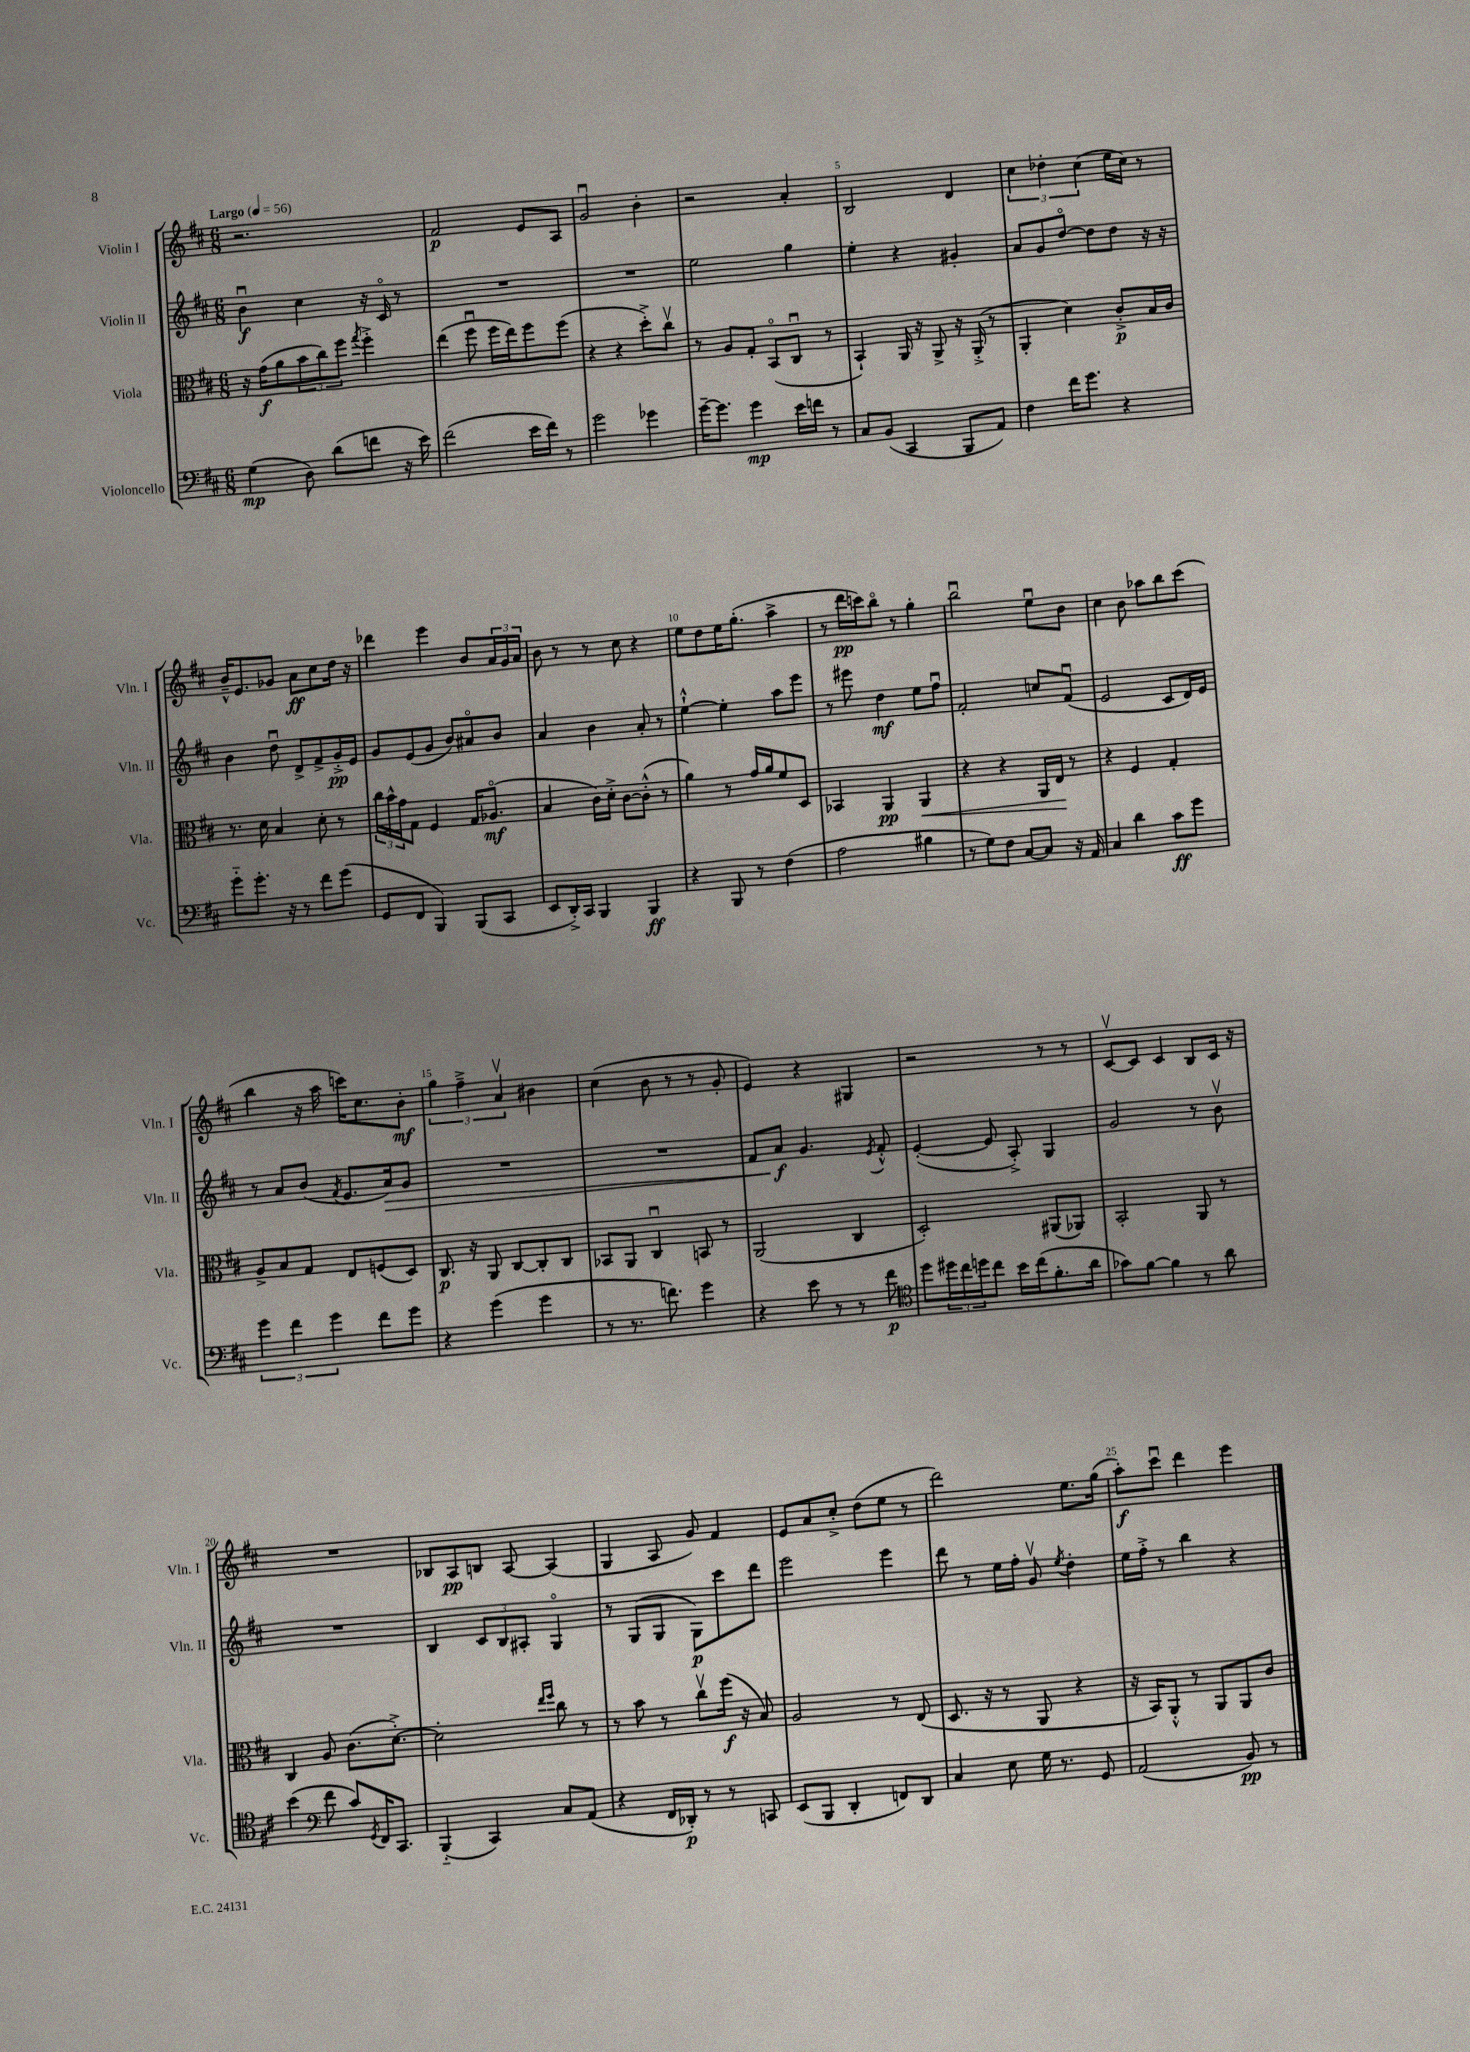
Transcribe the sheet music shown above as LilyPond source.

<<
\new StaffGroup <<
\new Staff = "s0" \with { instrumentName = "Violin I" shortInstrumentName = "Vln. I" } {
    \clef treble \key d \major \numericTimeSignature \time 6/8 \tempo "Largo" 4 = 56
    r2. |
    fis'2\p e'8 a8 |
    g'2\downbow b'4-. |
    r2 a'4-. |
    b2 d'4 |
    \tuplet 3/2 { cis''4 des''4-. cis''4( } e''16 cis''16) r8 |
    b'16---^ e'8. ges'8 a'8\ff cis''8 d''16 r16 |
    des'''4 e'''4 b'8 \tuplet 3/2 { a'16 g'16 a'16 } |
    b'8 r8 r8 cis''8 r4 |
    e''8 d''8 e''16 g''8.-.( a''4-> |
    r8 d'''16\pp c'''16) b''8\flageolet r8 g''4-. |
    b''2\downbow e''8\downbow b'8 |
    cis''4 b'8 aes''8 b''8 cis'''8( |
    b''4 r16 a''16 c'''16) cis''8. b'8-.\mf |
    \tuplet 3/2 { g''4 fis''4---> a'4\upbow } bis'4 |
    cis''4( b'8 r8 r8 g'8-. |
    e'4) r4 gis4 |
    r2 r8 r8 |
    cis'8~\upbow cis'8 cis'4 b8 cis'16 r16 |
    R2. |
    bes8 a8\pp b8 a8~ a4( |
    g4 a8 g'8) fis'4 |
    e'8 a'8 cis''8-.-> d''8( e''8 r8 |
    d'''2) e''8. g''16( |
    a''8-.\f) cis'''8\downbow d'''4 e'''4 \bar "|." |
}
\new Staff = "s1" \with { instrumentName = "Violin II" shortInstrumentName = "Vln. II" } {
    \clef treble \key d \major \numericTimeSignature \time 6/8
    b'4\downbow\f cis''4 r16 cis'16\flageolet r8 |
    R2. |
    R2. |
    e''2 g''4 |
    e''4-. r4 gis'4-. |
    a'8 g'8 d''8~\flageolet d''8 d''8 r16 r16 |
    b'4 d''8\downbow d'8-> fis'8-> g'16-.->\pp e'16 |
    g'8 e'8( g'8 b'8) ais'8\flageolet b'8 |
    a'4 b'4 a'8-. r8 |
    e''4~-!-^ e''4-. a''8 e'''8 |
    r8 eis'''8 d''4\mf e''8 fis''8\downbow |
    fis'2-. c''8 fis'8\downbow( |
    e'2 cis'8 d'16) e'16 |
    r8 a'8 b'8( \acciaccatura { fis'8 } e'8. a'16\>) g'8 |
    R2. |
    R2. |
    fis'8 a'8\f\! g'4. \acciaccatura { e'8 } fis'8-.-^ |
    e'4~-.( e'8 a8-.->) g4 |
    g'2 r8 b'8\upbow |
    R2. |
    b4 \tuplet 3/2 { cis'8 b8 ais8-. } g4\flageolet |
    r8 g8( g8 g8\p) cis'''8 d'''8 |
    e'''2 e'''4 |
    d'''8 r8 e''16 fis''16-. g'8\upbow \acciaccatura { e''8 } d''4-. |
    e''16 fis''16-.-> r8 b''4 r4 \bar "|." |
}
\new Staff = "s2" \with { instrumentName = "Viola" shortInstrumentName = "Vla." } {
    \clef alto \key d \major \numericTimeSignature \time 6/8
    r16 g'16\f( a'8 \tuplet 3/2 { b'8 cis''8) fis''8 } \acciaccatura { g''8 } fis''4-.-> |
    e''4( fis''8\downbow fis''16 e''16) fis''8 fis''8( |
    r4 r4 d''8-.->) cis''8\upbow |
    r8 a8 g8-. b,8\flageolet( cis8\downbow r8 |
    b,4-!) a,16 r16 a,8-> r16 a,16-.->( r8 |
    a,4-. d'4) cis'8-.->\p b16 cis'16 |
    r8. d'16 b4 d'8-. r8 |
    \tuplet 3/2 { cis''16 b'16-^ g'16 } g8 fis4 g16 aes8.\flageolet\mf( |
    b4 cis'16) d'16-.-> cis'8~ cis'8-.-^( r8 |
    a'4) r8 g'16 a'16 fis'8 d8 |
    bes,4 a,4\pp a,4\< |
    r4 r4 a,16 e16\! r8 |
    r4 fis4 g4-. |
    a8-> b8 g8 e8 f8( d8) |
    cis8.\p r16 a,8 cis8~ cis8-. cis8 |
    bes,8 a,8 cis4\downbow b,8 r8 |
    a,2( cis4 |
    d2-.) ais,8( aes,8) |
    b,2-. a,8 r8 |
    cis4 a8 cis'8.( d'8.~-.->) |
    d'2-. \grace { e''16 fis''16 } cis''8 r8 |
    r8 b'8 r8 cis''8\upbow fis''16\f( r16 b8) |
    a2 r8 e8( |
    d8. r16 r8 a,8 r4 |
    r16 b,16) a,8-.-^ r8 a,8 a,8 cis'8 \bar "|." |
}
\new Staff = "s3" \with { instrumentName = "Violoncello" shortInstrumentName = "Vc." } {
    \clef bass \key d \major \numericTimeSignature \time 6/8
    g4\mp( d8) d'8( f'8 r16 e'16) |
    fis'2( e'16 fis'16) r8 |
    g'2 ges'4 |
    g'16~-- g'8. g'4\mp e'16 f'16 r8 |
    cis8 b,8( cis,4 b,,8 a,8) |
    fis4 fis'16 g'8. r4 |
    g'8-_ g'8.-. r16 r8 fis'8 g'8( |
    g,8 fis,8 b,,4) b,,8( cis,8 |
    e,8 d,16-.->) cis,16 b,,4 b,,4\ff |
    r4 b,,8 r8 fis4( |
    a2 bis4 |
    r8 g8) fis8 cis8~ cis8 r16 a,16 |
    cis4 d'4 cis'8\ff g'8 |
    \tuplet 3/2 { g'4 fis'4 g'4 } fis'8 g'8 |
    r4 g'4( g'4 |
    r8 r8. f'8.) g'4 |
    r4 e'8 r8 r8 fis'8\p |
    \clef tenor d''8 \tuplet 3/2 { dis''16 cis''16 d''16 } cis''8 b'16 cis''16( fis'8.-. a'16 |
    ges'8) fis'8~ fis'4 r8 a'8 |
    b'4( \clef bass fis'8 cis'8) \acciaccatura { g,8 } fis,16 cis,8. |
    b,,4-_( cis,4) cis8 a,8( |
    r4 fis,16 des,16-.\p) r8 r8 c,8 |
    e,8( b,,8 d,4-. f,8) d,8 |
    cis4 e8 g16 r8. g,8 |
    a,2( b,8\pp) r8 \bar "|." |
}
>>
>>
\layout { \context { \Score \override BarNumber.break-visibility = ##(#f #t #t) barNumberVisibility = #(every-nth-bar-number-visible 5) } }
